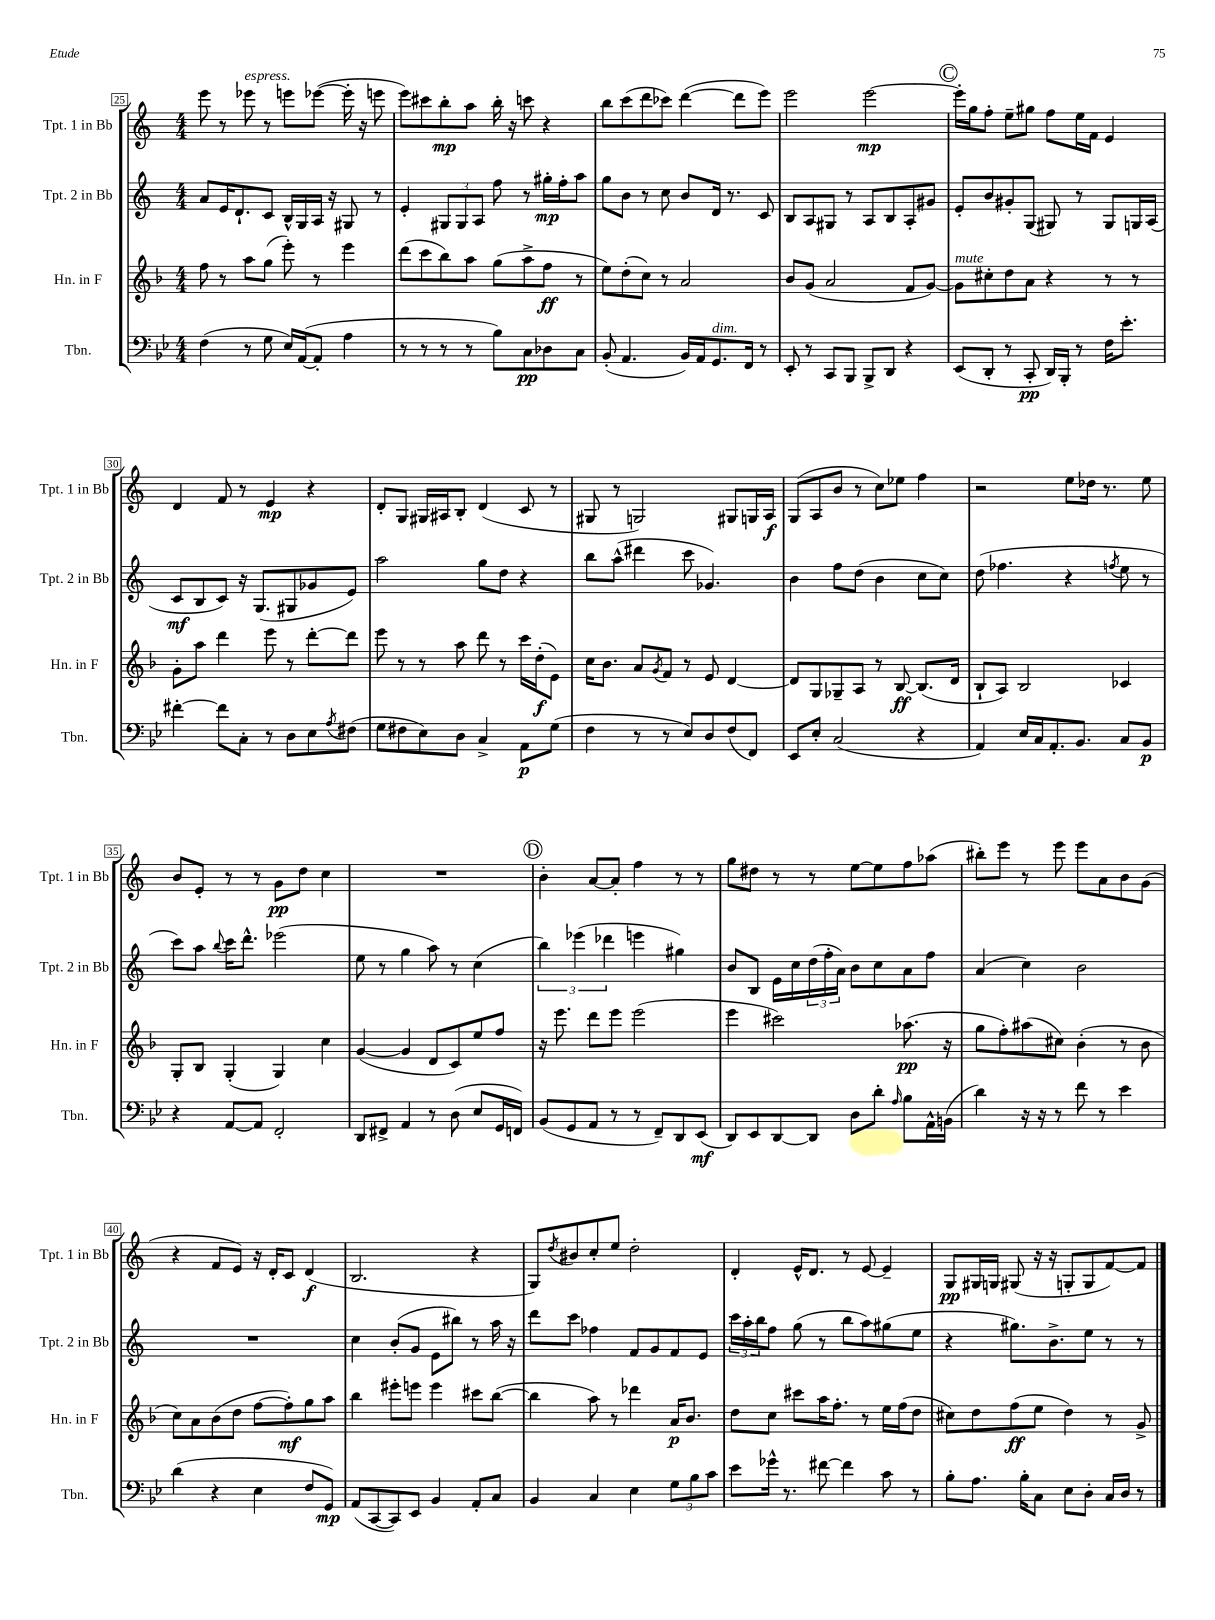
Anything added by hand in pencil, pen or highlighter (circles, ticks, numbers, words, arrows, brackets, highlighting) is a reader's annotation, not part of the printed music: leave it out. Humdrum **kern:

**kern	**kern	**kern	**kern
*staff4	*staff3	*staff2	*staff1
*clefF4	*clefG2	*clefG2	*clefG2
*k[b-e-]	*k[b-]	*k[]	*k[]
*M4/4	*M4/4	*M4/4	*M4/4
(4F	8ff	8a	8eee
.	8r	16e	8r
.	.	8.d`	.
8r	8aa	.	8eee-
8G	(8gg	8c	8r
16E-)	8eee')	16B^^	8eee
([16AA	.	16G	.
8AA']	8r	16A	([8eee-
.	.	16r	.
4A	4eee	8G#	16eee-']
.	.	.	16r
.	.	8r	8eee
=	=	=	=
8r	(8ddd	4e'	8eee)
8r	8ccc	.	8ccc#
8r	8bb-)	12G#	8bb'
.	.	12G#	.
8r	8aa	.	8aa
.	.	12A	.
8B-)	(8gg	8ff	16bb'
.	.	.	16r
8C	8aa^	8r	8ccc
8D-	8ff	16gg#'	4r
.	.	16ff'	.
8C	8r	8aa	.
=	=	=	=
(8BB-'	8ee)	8gg	8bb
4.AA	(8dd'	8b	(8ccc
.	8cc)	8r	8ddd
.	8r	8cc	8ccc-)
16BB-)	2a	8b	([4ddd
16AA	.	.	.
8.GG	.	16d	.
.	.	8.r	.
.	.	.	8ddd]
16FF	.	.	.
8r	.	8c	8eee)
=	=	=	=
8EE-'	8b-	8B	2eee
8r	(8g	8A	.
8CC	2a	8G#	.
8BBB-	.	8r	.
8BBB-^	.	8A	[2eee
8DD	.	8B	.
4r	8f	8A'	.
.	[8g)	8g#	.
=	=	=	=
(8EE-	8g]	8e'	16eee']
.	.	.	16gg
8DD'	8cc#'	8b	8ff'
8r	8dd	8g#'	8ee~
8CC'	8a	(8G	8gg#
16DD)	4r	8G#)	8ff
16BBB-'	.	.	.
8r	.	8r	16ee
.	.	.	16f
16F	8r	8G#	4e
8.e-'	.	.	.
.	8r	16G	.
.	.	(16A	.
=	=	=	=
[4f#'	8g'	8c	4d
.	8aa	8B	.
8f#]	4ddd	8c)	8f
8C'	.	16r	8r
.	.	(8.G	.
8r	8eee	.	4e
8D	8r	8G#	.
8E-	[8ddd'	8g-	4r
8qA	.	.	.
(8F#	8ddd]	8e)	.
=	=	=	=
8G	8eee	2aa	8d'
8F#	8r	.	8G
8E-)	8r	.	16G#
.	.	.	16A#
8D	8aa	.	8B'
4C^	8ddd	8gg	(4d
.	8r	8dd	.
8AA	16ccc	4r	8c
.	(16dd'	.	.
(8G	8e)	.	8r
=	=	=	=
4F	16cc	8bb	8G#
.	8.b-	.	.
.	.	(8aa^^	8r
8r	8a	4ddd#	2G)
.	8qg	.	.
8r	8f	.	.
8E-)	8r	8ccc	.
8D	8e	4.g-)	.
(8F	[4d	.	8G#
8FF)	.	.	16G
.	.	.	16A
=	=	=	=
8EE-	8d]	4b	(8G
8E-'	8G	.	8A
(2C	8G-~	8ff	8b
.	8A	(8dd	8r
.	8r	4b	8cc)
.	[8B-	.	8ee-
4r	(8.B-]	8cc	4ff
.	.	8cc)	.
.	16d	.	.
=	=	=	=
4AA)	8B-`	(8dd	2r
.	8A)	4.ff-	.
16E-	2B-	.	.
16C	.	.	.
8.AA'	.	.	.
.	.	4r	8ee
8.BB-	.	.	.
.	.	.	16dd-
.	.	.	8.r
.	.	8qff	.
8C	4c-	8ee	.
8BB-	.	8r	8ee
=	=	=	=
4r	8G'	8ccc)	8b
.	8B-	8aa	8e'
.	.	8qqbb	.
[8AA	(4G'	16ccc	8r
.	.	8.ddd^^	.
8AA]	.	.	8r
2FF'	4G)	(2eee-	8g
.	.	.	8dd
.	4cc	.	4cc
=	=	=	=
8DD	([4g	8ee	1r
8FF#^	.	8r	.
4AA	4g]	4gg	.
8r	8d	8aa)	.
(8D	8c)	8r	.
8E-	8ee	(4cc	.
16GG	8ff	.	.
16FF)	.	.	.
=	=	=	=
(8BB-	16r	6bb)	4b'
.	8.eee	.	.
8GG	.	.	.
.	.	(6eee-	.
8AA	8ddd	.	[8a
.	.	6ddd-	.
8r	8eee	.	8a']
8r	(2eee	4eee	4ff
8FF~)	.	.	.
8DD	.	4gg#)	8r
(8EE-	.	.	8r
=	=	=	=
8DD)	4eee	8b	8gg
8EE-	.	8B	8dd#
[8DD	2ccc#)	16e	8r
.	.	16cc	.
8DD]	.	(24dd	8r
.	.	24ff'	.
.	.	24a)	.
8D	.	8b	[8ee
8d'	.	8cc	8ee]
16qqA	.	.	.
8B-	(8.aa-	8a	8ff
16AA^^	.	8ff	(8aa-
(16BB	16r	.	.
=	=	=	=
4d)	8gg	(4a	8bb#')
.	8ff')	.	8eee
16r	(8aa#	4cc)	8r
16r	.	.	.
8r	8cc#)	.	8eee
8f	(4b-'	2b	8eee
8r	.	.	8a
4e-	8r	.	8b
.	8b-	.	(8g
=	=	=	=
(4d	8cc)	1r	4r
.	8a	.	.
4r	(8b-	.	8f
.	8dd	.	8e)
4E-	[8ff	.	16r
.	.	.	16d'
.	8ff'])	.	8c
8F	8gg	.	(4d
8GG)	8aa	.	.
=	=	=	=
(8AA	4bb-	4cc	2.B
[8CC	.	.	.
8CC])	8eee#'	(8b'	.
8EE-	8eee	8g	.
4BB-	4eee	8e	.
.	.	8bb#)	.
8AA'	8ccc#	8r	4r
8C	([8bb-	16aa	.
.	.	16r	.
=	=	=	=
4BB-	4bb-]	8ddd	8G)
.	.	.	8qdd
.	.	8ccc	8b#
4C	8aa)	4ff-	8cc'
.	8r	.	8ee
4E-	4ddd-	8f	2dd'
.	.	8g	.
12G	16a	8f	.
.	8.b-	.	.
12B-	.	.	.
.	.	8e	.
12c	.	.	.
=	=	=	=
8e-	8dd	24ccc	4d'
.	.	24aa'	.
.	.	24bb	.
16g-^^	8cc	8ff	.
8.r	.	.	.
.	8ccc#	(8gg	16e^^
.	.	.	8.d
[8f#	16aa	8r	.
.	8.ff'	.	.
4f#]	.	8bb	8r
.	8r	8aa)	[8e
8c	16ee	(8gg#	4e~]
.	(16ff	.	.
8r	8dd	8ee	.
=	=	=	=
8B-'	8cc#)	4r	8G
8.A	8dd	.	16G#
.	.	.	16G
.	(8ff	8.gg#)	(8G#
16B-'	.	.	.
8C	8ee	.	16r
.	.	8.b^	16r
8E-	4dd)	.	8G'
8D'	.	8ee	8G
16C	8r	8r	[8f)
16D	.	.	.
8r	8g^	8r	8f]
==	==	==	==
*-	*-	*-	*-
